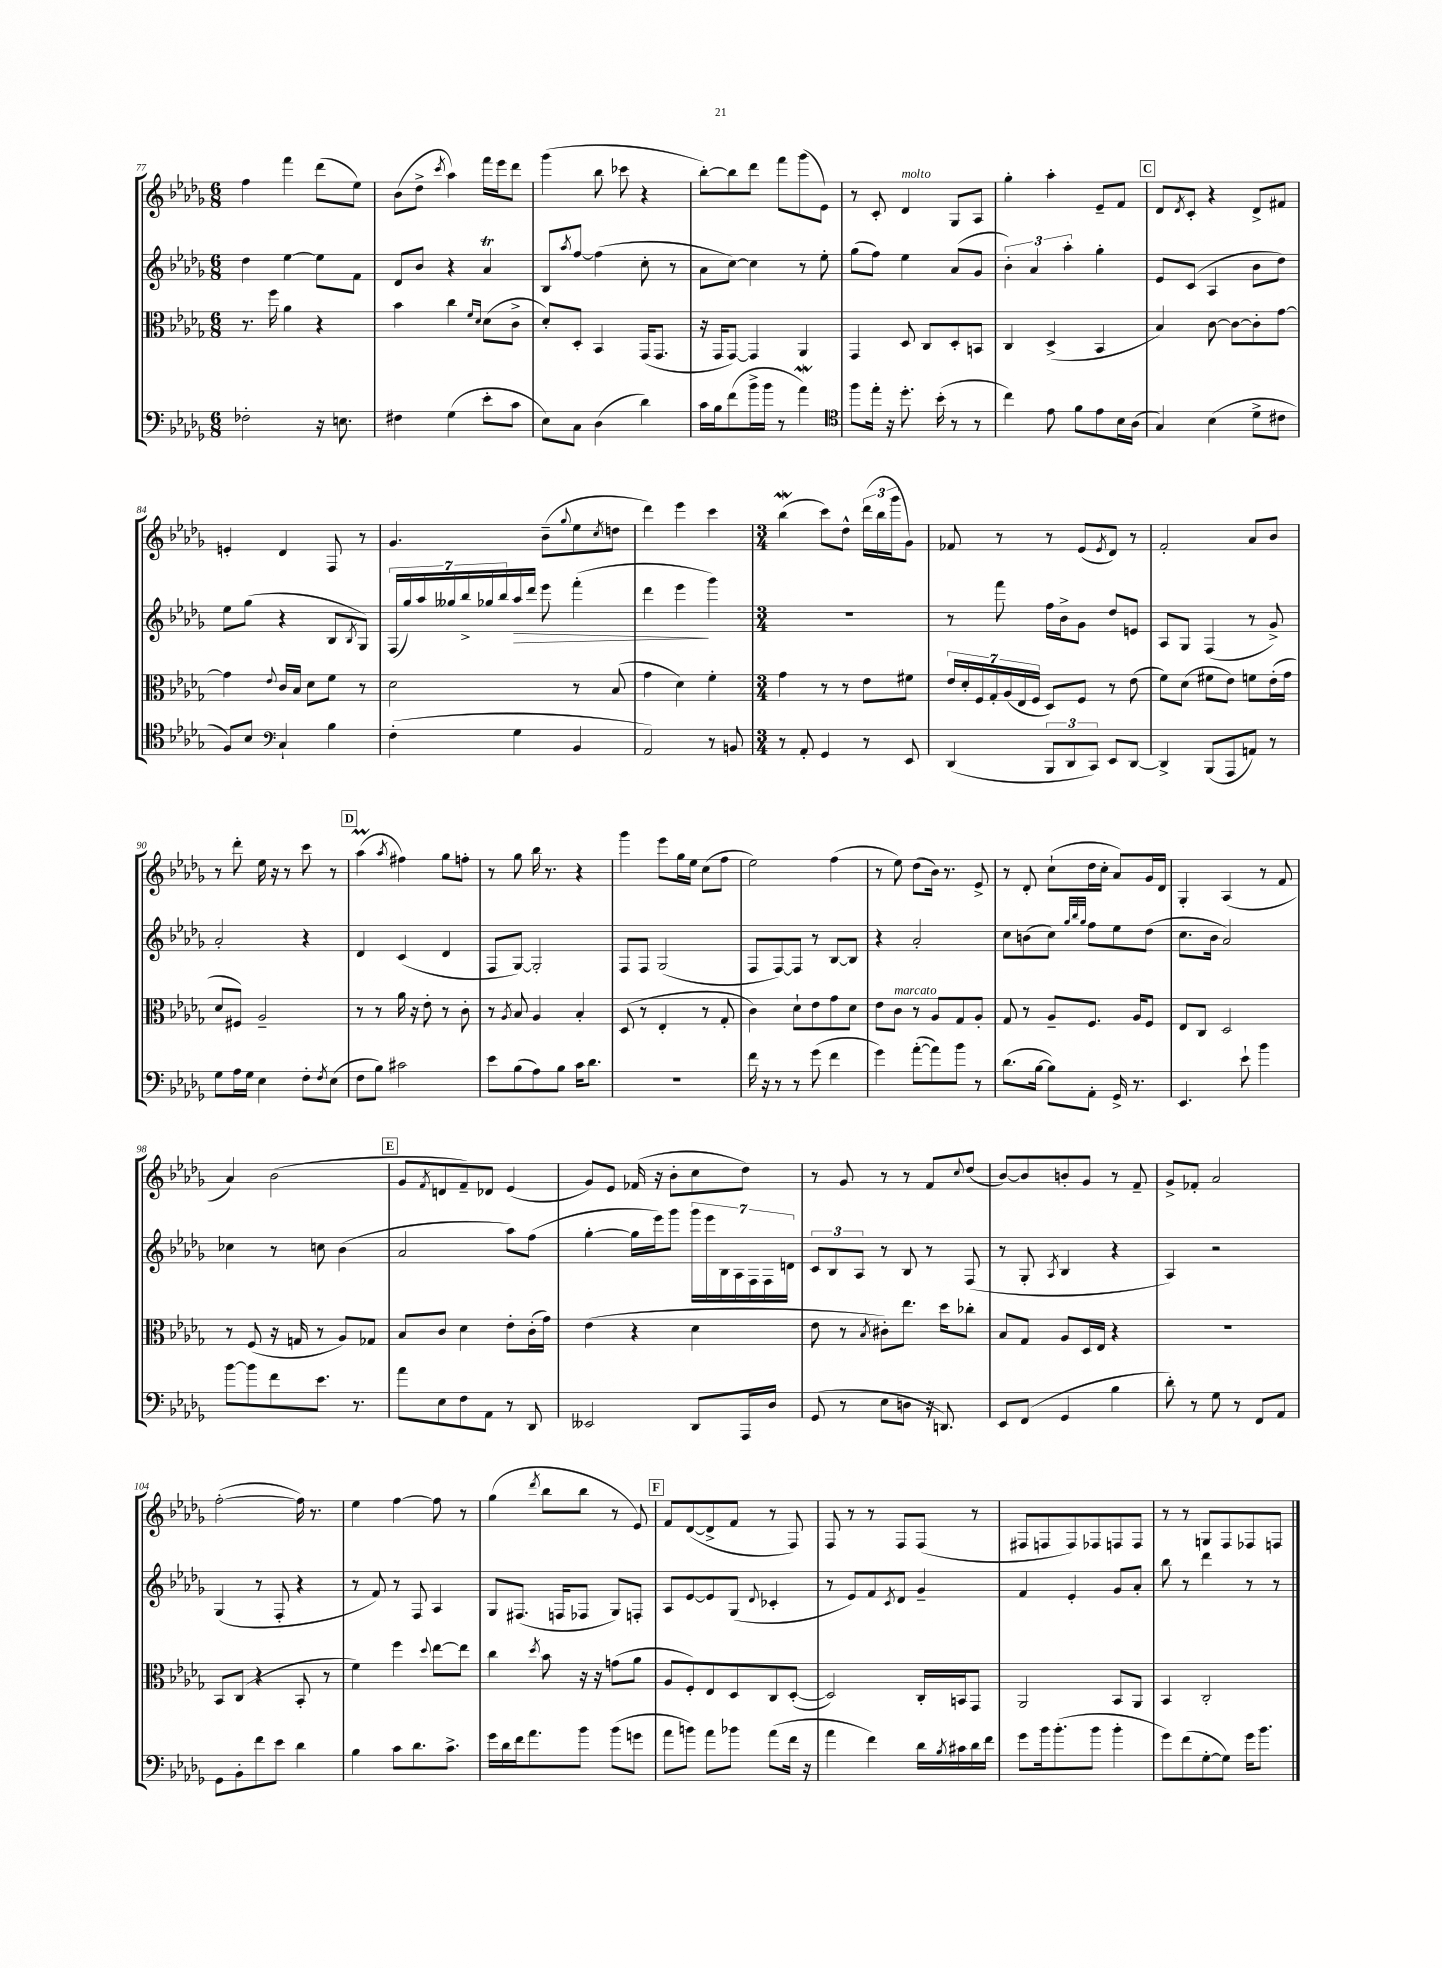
<<
\new StaffGroup <<
\new Staff = "s0" {
    \clef treble \key des \major \numericTimeSignature \time 6/8
    f''4 f'''4 des'''8( ees''8) |
    bes'8( des''8-> \acciaccatura { c'''8 } aes''4) f'''16 ees'''16 des'''8 |
    ges'''4( bes''8 ces'''8 r4 |
    bes''8~-.) bes''8 des'''8 f'''8 ges'''8( ees'8) |
    r8 c'8-. des'4^\markup { \italic "molto" } ges8 aes8 |
    ges''4-. aes''4-. ees'8-- f'8 |
    \mark \markup { \box "C" } des'8 \acciaccatura { des'8 } c'8-. r4 des'8-> fis'8 |
    e'4-. des'4 f8 r8 |
    ges'4. bes'8--( \appoggiatura { ges''8 } ees''8 \acciaccatura { c''8 } d''8 |
    des'''4) ees'''4 c'''4 |
    \numericTimeSignature \time 3/4 bes''4\mordent( c'''8) des''8-^ \tuplet 3/2 { des'''16( bes''16 ges'''16 } ges'8) |
    fes'8 r8 r8 ees'8( \acciaccatura { ees'8 } des'8) r8 |
    f'2-. aes'8 bes'8 |
    r8 des'''8-. ees''16 r16 r8 c'''8 r8 |
    \mark \markup { \box "D" } aes''4\prall( \acciaccatura { aes''8 } fis''4) ges''8 f''8-. |
    r8 ges''8 bes''16 r8. r4 |
    ges'''4 ees'''8 ges''16 ees''16 c''8( f''8 |
    ees''2) f''4( |
    r8 ees''8) des''8( bes'16) r8. ees'8-> |
    r8 des'8-. c''8-!( des''16 c''16-. aes'8) ges'16 des'16 |
    ges4-. aes4( r8 f'8 |
    aes'4) bes'2( |
    \mark \markup { \box "E" } ges'8 \acciaccatura { f'8 } d'8 f'8--) des'8 ees'4( |
    ges'8) ees'8 fes'16( r16 bes'8-. c''8 des''8) |
    r8 ges'8 r8 r8 f'8 \appoggiatura { c''8 } des''8( |
    bes'8~) bes'8 b'8-. ges'8 r8 f'8-- |
    ges'8-> fes'8-. aes'2 |
    f''2~-.( f''16) r8. |
    ees''4 f''4~ f''8 r8 |
    ges''4( \acciaccatura { des'''8 } bes''8 bes''8 r8 ees'8) |
    \mark \markup { \box "F" } f'8 des'8~( des'8-> f'8 r8 f8) |
    f8 r8 r8 f8 f8( r8 |
    fis8 f8 f8) fes8 f8 f8 |
    r8 r8 g8 f8 fes8 f8 \bar "|." |
}
\new Staff = "s1" {
    \clef treble \key des \major \numericTimeSignature \time 6/8
    des''4 ees''4~ ees''8 f'8 |
    des'8 bes'8 r4 aes'4\trill |
    bes8 \acciaccatura { aes''8 } f''8~ f''4( c''8-. r8 |
    aes'8 c''8~) c''4 r8 ees''8-. |
    ges''8( f''8) ees''4 aes'8( ges'8 |
    \tuplet 3/2 { bes'4-.) aes'4 aes''4-. } ges''4-. |
    \mark \markup { \box "C" } ees'8 c'8( aes4 bes'8 des''8) |
    ees''8 ges''8( r4 bes8 \acciaccatura { bes8 } ges8) |
    \tuplet 7/4 { f16( ges''16) aes''16 geses''16 bes''16-> ges''16 bes''16 } aes''16\> des'''16 ees'''8 f'''4-.( |
    des'''4 ees'''4\! ges'''4) |
    \numericTimeSignature \time 3/4 R2. |
    r8 f'''8 f''16 bes'16-> ges'8 des''8 e'8 |
    aes8 ges8 f4( r8 ges'8->) |
    aes'2-. r4 |
    \mark \markup { \box "D" } des'4 c'4( des'4 |
    f8 ges8~) ges2-. |
    f8 f8 ges2( |
    f8 f8~) f8 r8 bes8~ bes8 |
    r4 aes'2-. |
    c''8 b'8( c''8) \grace { ges''32 bes''32 ges''32 } f''8 ees''8 des''8( |
    c''8. bes'16 aes'2) |
    ces''4 r8 c''8 bes'4( |
    \mark \markup { \box "E" } aes'2 aes''8) f''8( |
    ges''4~-. ges''16 ees'''16) ges'''8 \tuplet 7/4 { ges'''16 ees'''16 bes16 aes16 f16 f16 d'16 } |
    \tuplet 3/2 { c'8 bes8 aes8 } r8 bes8 r8 f8( |
    r8 ges8-. \acciaccatura { aes8 } bes4 r4 |
    aes4) r2 |
    ges4( r8 f8-. r4 |
    r8 f'8) r8 f8 aes4 |
    ges8 fis8.( f16 fes8 ges8) f8-. |
    \mark \markup { \box "F" } aes8 ees'8~ ees'8 ges8( \appoggiatura { des'8 } ces'4-. |
    r8 ees'8) f'8 \acciaccatura { c'8 } des'8 ges'4-- |
    f'4 ees'4-. ges'8 aes'8-. |
    bes''8 r8 des'''4 r8 r8 \bar "|." |
}
\new Staff = "s2" {
    \clef alto \key des \major \numericTimeSignature \time 6/8
    r8. f''16 aes'4 r4 |
    bes'4 c''4 \grace { f'16 des'16 } des'8( c'8-> |
    des'8-.) des8-. bes,4 ges,16( ges,8. |
    r16 ges,16 ges,8~) ges,4 aes,4 |
    ges,4 des8 c8 des8-. b,8 |
    c4 des4->( bes,4 |
    \mark \markup { \box "C" } bes4) c'8~ c'8~ c'8-. ges'8~ |
    ges'4 \appoggiatura { ees'8 } c'16 bes16 des'8 f'8 r8 |
    des'2 r8 bes8( |
    ges'4 des'4) f'4-. |
    \numericTimeSignature \time 3/4 ges'4 r8 r8 ees'8 fis'8 |
    \tuplet 7/4 { ees'16 des'16-. f16 ges16-. aes16( ees16 f16 } des8) f8 r8 ees'8( |
    f'8) des'8( fis'8 ees'8) f'8 ees'16-.( ges'16 |
    des'8 fis8) aes2-- |
    \mark \markup { \box "D" } r8 r8 aes'16 r16 ees'8-. r8 c'8-. |
    r8 \acciaccatura { aes8 } bes8 aes4 bes4-. |
    des8( r8 ees4-. r8 ges8-. |
    c'4) des'8-! ees'8 ges'8 des'8 |
    ees'8 c'8^\markup { \italic "marcato" } r8 aes8 ges8 aes8-. |
    ges8 r8 aes8-- f8. aes16 f8 |
    ees8 c8 des2 |
    r8 f8( r16 g16 r8 aes8) ges8 |
    \mark \markup { \box "E" } bes8 c'8 des'4 ees'8-. c'16-.( ges'16) |
    ees'4( r4 des'4 |
    ees'8 r8 \acciaccatura { bes8 } cis'8-.) ees''8. des''16 ces''8-. |
    bes8 ges8 aes8 des16 ees16 r4 |
    R2. |
    bes,8 c8( r4 bes,8-. r8 |
    f'4) f''4 \appoggiatura { des''8 } ees''8~ ees''8 |
    c''4 \acciaccatura { des''8 } bes'8 r16 r16 g'8( aes'8 |
    \mark \markup { \box "F" } aes8 f8-.) ees8 des8 c8 des8~-.( |
    des2) c16-. b,16 ges,8 |
    aes,2 bes,8 aes,8 |
    bes,4 c2-. \bar "|." |
}
\new Staff = "s3" {
    \clef bass \key des \major \numericTimeSignature \time 6/8
    fes2-. r16 e8. |
    fis4 ges4( ees'8-. c'8 |
    ees8) c8 des4( des'4) |
    c'16 bes16 f'8( bes'16-> bes'16 r8 aes'4\mordent) |
    \clef tenor f''8 ees''16-. r16 des''8.-. bes'16-.( r8 r8 |
    c''4) ees'8 f'8 ees'8 bes16 aes16( |
    \mark \markup { \box "C" } ges4) bes4( des'8-> cis'8 |
    f8) bes8 \clef bass c4-! bes4 |
    f4-.( ges4 bes,4 |
    aes,2) r8 b,8 |
    \numericTimeSignature \time 3/4 r8 aes,8-. ges,4 r8 ees,8 |
    des,4( \tuplet 3/2 { bes,,8 des,8 c,8) } ees,8 des,8~ |
    des,4-> bes,,8( aes,,8 a,8) r8 |
    ges8 aes16 ges16 ees4 f8-. \acciaccatura { f8 } ees8( |
    \mark \markup { \box "D" } f8 bes8) cis'2 |
    ees'8 bes8( aes8) bes8 c'16 des'8. |
    R2. |
    f'16 r16 r8 r8 ges'8( f'4 |
    ges'4) aes'8~-.( aes'8) bes'8 r8 |
    des'8.( bes16~ bes8) aes,8-. ges,16-> r8. |
    ees,4. ees'8-! bes'4 |
    bes'8~ bes'8 f'8 ees'8. r8. |
    \mark \markup { \box "E" } aes'8 ees8 f8 aes,8 r8 des,8 |
    eeses,2 des,8 aes,,16 des16 |
    ges,8( r8 ees8 d8 r16 d,8.) |
    ees,8 f,8( ges,4 bes4 |
    des'8-.) r8 ges8 r8 f,8 aes,8 |
    ges,8 bes,8-. f'8 ees'8 des'4 |
    bes4 c'8 des'8. c'8.-> |
    ges'16 des'16 f'16 aes'8. bes'8 bes'8( g'8 |
    \mark \markup { \box "F" } aes'8 b'8) aes'8 bes'8 aes'8( f'16 r16 |
    aes'4 f'4) des'16 \acciaccatura { bes8 } cis'16 des'16 f'16 |
    ges'8 bes'16 bes'8.-.( bes'8 bes'4-. |
    ges'8) f'8( ges8~-. ges8) ges'16 bes'8. \bar "|." |
}
>>
>>
\layout { \context { \Score currentBarNumber = #77 } }
